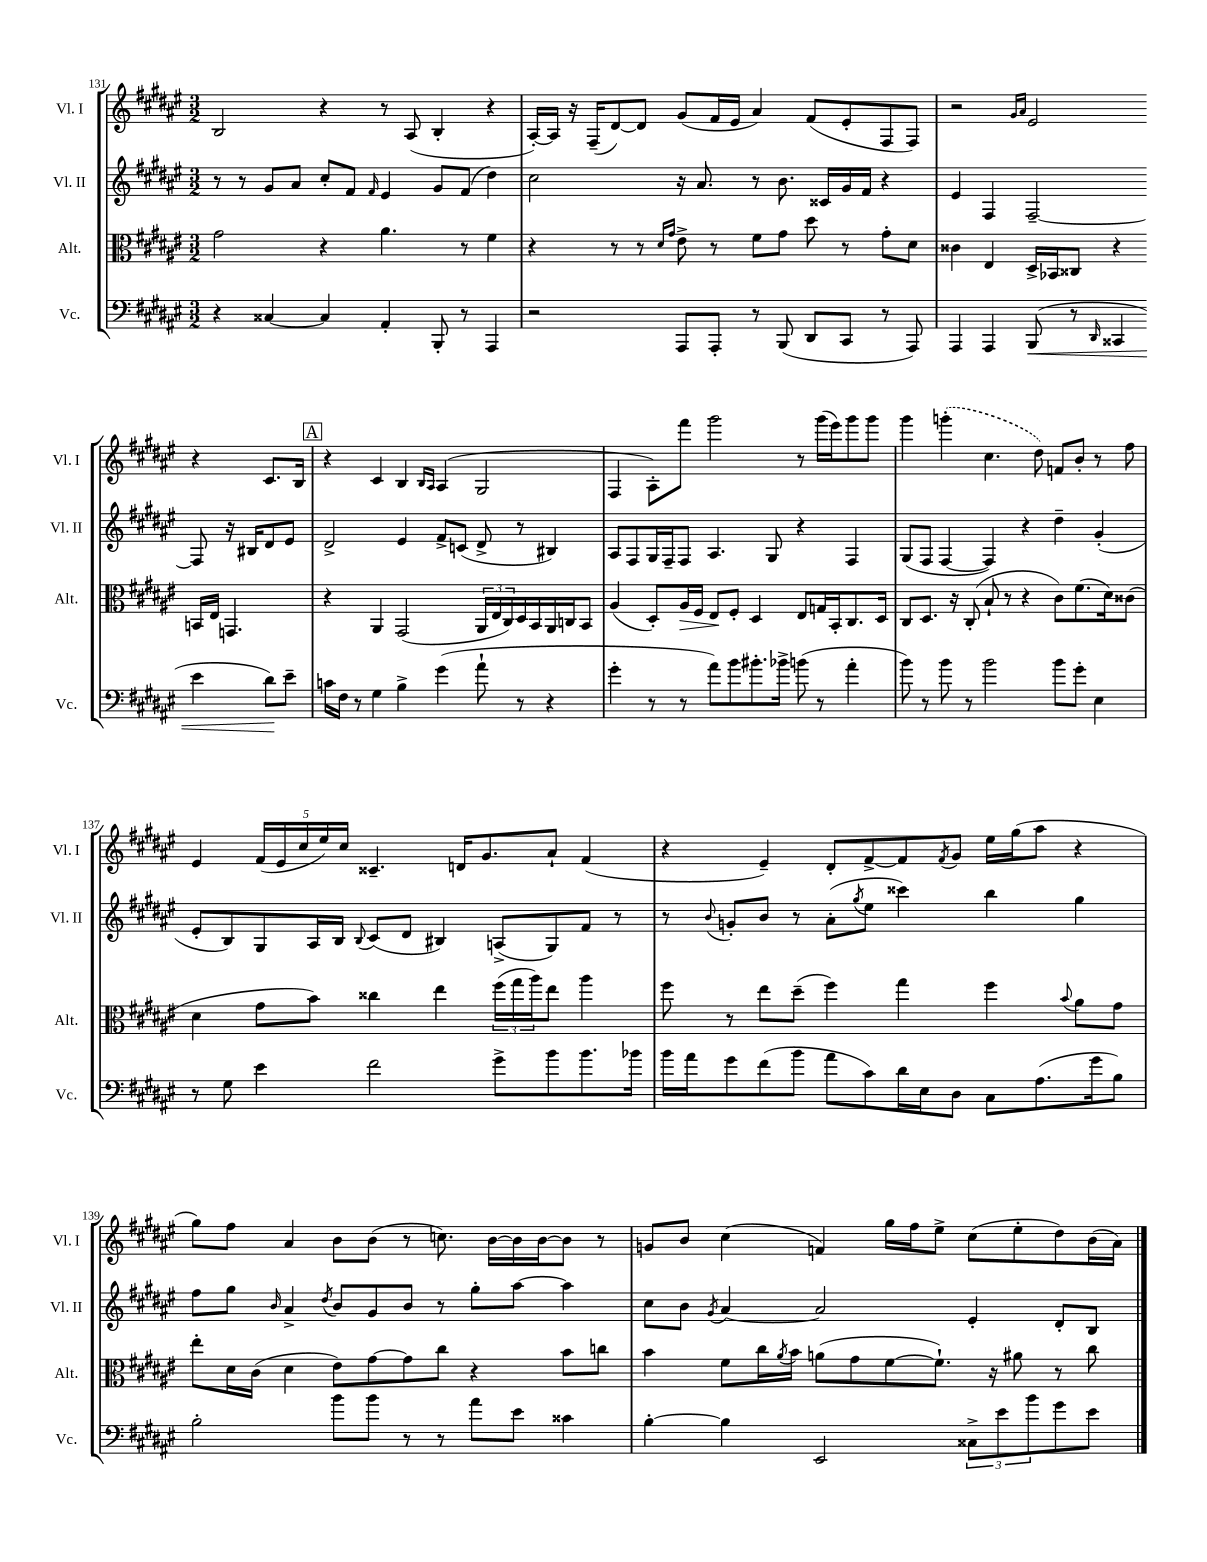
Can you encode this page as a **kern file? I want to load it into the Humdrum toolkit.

**kern	**dynam	**kern	**dynam	**kern	**kern
*part4	*part4	*part3	*part3	*part2	*part1
*staff4	*staff4	*staff3	*staff3	*staff2	*staff1
*I"Vc.	*	*I"Alt.	*	*I"Vl. II	*I"Vl. I
*I'Vc.	*	*I'Alt.	*	*I'Vl. II	*I'Vl. I
*clefF4	*	*clefC3	*	*clefG2	*clefG2
*k[f#c#g#d#a#e#]	*	*k[f#c#g#d#a#e#]	*	*k[f#c#g#d#a#e#]	*k[f#c#g#d#a#e#]
*M3/2	*	*M3/2	*	*M3/2	*M3/2
=131	=131	=131	=131	=131	=131
4r	.	2g#\	.	8r	2B/
.	.	.	.	8r	.
[4C##X/	.	.	.	8g#/L	.
.	.	.	.	8a#/J	.
4C##/]	.	4r	.	8cc#'/L	4r
.	.	.	.	8f#/J	.
.	.	.	.	16qqf#/	.
4AA#'/	.	4.a#\	.	4e#/	8r
.	.	.	.	.	(8A#/
8BBB'/	.	.	.	8g#/L	4B'/
8r	.	8r	.	(8f#/J	.
4AAA#/	.	4f#\	.	4dd#\)	4r
=132	=132	=132	=132	=132	=132
2r	.	4r	.	2cc#\	[16A#'/LL)
.	.	.	.	.	16A#/JJ]
.	.	.	.	.	16r
.	.	.	.	.	(16F#~/KL
.	.	8r	.	.	[8d#/)
.	.	8r	.	.	8d#/J]
.	.	16qqd#/LL	.	.	.
.	.	16qqg#/JJ	.	.	.
8AAA#/L	.	8e#^\	.	16r	(8g#/L
.	.	.	.	8.a#/	.
8AAA#'/J	.	8r	.	.	16f#/L
.	.	.	.	.	16e#/JJ
8r	.	8f#\L	.	8r	4a#/)
(8BBB/	.	8g#\J	.	8.b\	.
8DD#/L	.	8dd#\	.	.	(8f#/L
.	.	.	.	16c##X/LL	.
8CC#/J	.	8r	.	16g#/	8e#'/
.	.	.	.	16f#/JJ	.
8r	.	8g#'\L	.	4r	8F#/
8AAA#/)	.	8d#\J	.	.	8F#/J)
=133	=133	=133	=133	=133	=133
4AAA#/	.	4c##X\	.	4e#/	2r
4AAA#/	.	4E#/	.	4F#/	.
.	.	.	.	.	16qqg#/LL
.	.	.	.	.	16qqa#/JJ
!	!LO:HP:b	!	!	!	!
(8BBB/	<	16D#^/LL	.	[2F#~/	2e#/
.	.	16BB-X/J	.	.	.
8r	.	8C##X/J	.	.	.
16qqDD#/	.	.	.	.	.
4CC##X/	.	4r	.	.	.
4e#\	.	16BBn/LL	.	8F#/]	4r
.	.	16E#/JJ	.	.	.
.	.	4.GGn/	.	16r	.
.	.	.	.	16B#X/KL	.
8d#\L)	.	.	.	8d#/	8.c#/L
8e#~\J	[	.	.	8e#/J	.
.	.	.	.	.	16B/Jk
!!LO:LB:g=z
!!LO:REH:place=s1:t=A
=134	=134	=134	=134	=134	=134
16cn\LL	.	4r	.	2d#^/	4r
16F#\JJ	.	.	.	.	.
8r	.	.	.	.	.
4G#\	.	4AA#/	.	.	4c#/
4B^\	.	(2GG#/	.	4e#/	4B/
.	.	.	.	.	16qqB/LL
.	.	.	.	.	16qqA#/JJ
(4g#\	.	.	.	8f#^/L	(4A#/
.	.	.	.	(8cn/J	.
8a#`\	.	24AA#/LL	.	8d#^/	2G#/
.	.	24E#/	.	.	.
.	.	24C#/)	.	.	.
8r	.	16D#/	.	8r	.
.	.	16BB/	.	.	.
4r	.	16AA#/	.	4B#X/)	.
.	.	16Cn/J	.	.	.
.	.	8BB/J	.	.	.
=135	=135	=135	=135	=135	=135
4g#'\	.	(4A#/	.	8A#/L	4F#/
.	.	.	.	8F#/	.
8r	.	8D#'/L)	.	16G#/L	8A#'\L)
.	.	.	.	16F#~/J	.
!	!	!	!LO:HP:b	!	!
8r	.	16A#/L	>	8F#/J	8fff#\J
.	.	16F#/JJ	.	.	.
8a#\L)	.	8E#/L	.	4.A#/	2ggg#\
8b\	.	8F#'/J	]	.	.
8.b#X'\	.	4D#/	.	.	.
.	.	.	.	8G#/	.
16b-X^\Jk	.	.	.	.	.
(8bn\	.	8E#/L	.	4r	8r
8r	.	16Gn/L	.	.	(16ggg#\LL
.	.	16BB'/J	.	.	16eee#\J)
4a#'\	.	8.C#/	.	4F#/	8ggg#\
.	.	.	.	.	8ggg#\J
.	.	16D#/Jk	.	.	.
=136	=136	=136	=136	=136	=136
8b\)	.	8C#/L	.	(8G#/L	4ggg#\
8r	.	8.D#/J	.	8F#/J	.
8b\	.	.	.	[4F#/	(4gggn'\
.	.	16r	.	.	.
8r	.	(8C#'/	.	.	.
2b\	.	8B`/	.	4F#/])	4.cc#\
.	.	8r	.	.	.
.	.	4r	.	4r	.
.	.	.	.	.	8dd#\)
8b\L	.	8c#\L)	.	4dd#~\	8fn/L
8g#'\J	.	(8.f#\	.	.	8b'/J
4E#\	.	.	.	(4g#'/	8r
.	.	16d#\k)	.	.	.
.	.	(8c##X\J	.	.	8ff#\
!!LO:LB:g=z
=137	=137	=137	=137	=137	=137
8r	.	4d#\	.	8e#'/L	4e#/
8G#\	.	.	.	8B/)	.
4e#\	.	8g#\L	.	8G#/	(20f#/LL
.	.	.	.	.	20e#/
.	.	.	.	.	20cc#/
.	.	8b\J)	.	16A#/L	.
.	.	.	.	.	20ee#/)
.	.	.	.	16B/JJ	.
.	.	.	.	.	20cc#/JJ
.	.	.	.	8qqB/	.
2f#\	.	4cc##X\	.	(8c#/L	4.c##X~/
.	.	.	.	8d#/J	.
.	.	4ee#\	.	4B#X/)	.
.	.	.	.	.	16dn/KL
.	.	.	.	.	8.g#/
8g#^\L	.	(24ff#\LL	.	(8An^/L	.
.	.	24gg#\	.	.	.
.	.	24aa#\J)	.	.	.
8b\	.	8ee#\J	.	8G#/)	8a#`/J
8.b\	.	4aa#\	.	8f#/J	(4f#/
.	.	.	.	8r	.
16b-X\Jk	.	.	.	.	.
=138	=138	=138	=138	=138	=138
16b\LL	.	8ff#\	.	8r	4r
16a#\J	.	.	.	.	.
.	.	.	.	8qqb/	.
8g#\	.	8r	.	8gn'/L	.
(8f#\	.	8ee#\L	.	8b/J	4e#~/)
8b\J	.	(8dd#~\J	.	8r	.
8a#\L	.	4ff#\)	.	(8a#'\L	8d#'/L
.	.	.	.	8qgg#/	.
8c#\)	.	.	.	8ee#\J	[8f#^/
16d#\L	.	4gg#\	.	4ccc##X\)	8f#/]
16E#\J	.	.	.	.	.
.	.	.	.	.	8qf#/
8D#\J	.	.	.	.	8g#/J
8C#\L	.	4ff#\	.	4bb\	16ee#\LL
.	.	.	.	.	(16gg#\J
(8.A#\	.	.	.	.	8aa#\J
.	.	8qqb/	.	.	.
.	.	8a#\L	.	4gg#\	4r
16g#\k	.	.	.	.	.
8B\J)	.	8g#\J	.	.	.
!!LO:LB:g=z
=139	=139	=139	=139	=139	=139
2B'\	.	8ee#'\L	.	8ff#\L	8gg#\L)
.	.	16d#\L	.	8gg#\J	8ff#\J
.	.	(16c#\JJ	.	.	.
.	.	.	.	16qqb/	.
.	.	4d#\	.	4a#^/	4a#/
.	.	.	.	8qdd#/	.
8b\L	.	8e#\L)	.	8b/L	8b\L
8b\J	.	[8g#\	.	8g#/	(8b\J
8r	.	8g#\]	.	8b/J	8r
8r	.	8cc#\J	.	8r	8.ccn\)
8a#\L	.	4r	.	8gg#'\L	.
.	.	.	.	.	[16b\LL
8e#\J	.	.	.	[8aa#\J	16b\]
.	.	.	.	.	[16b\J
4c##X\	.	8b\L	.	4aa#\]	8b\J]
.	.	8ccn\J	.	.	8r
=140	=140	=140	=140	=140	=140
[4B'\	.	4b\	.	8cc#\L	8gn/L
.	.	.	.	8b\J	8b/J
.	.	.	.	8qg#/	.
4B\]	.	8f#\L	.	[4a#/	(4cc#\
.	.	16cc#\L	.	.	.
.	.	8qa#/	.	.	.
.	.	16b\JJ	.	.	.
2EE#/	.	(8an\L	.	2a#/]	4fn/)
.	.	8g#\	.	.	.
.	.	[8f#\	.	.	16gg#\LL
.	.	.	.	.	16ff#\J
.	.	8.f#`\J])	.	.	8ee#^\J
12C##X^\L	.	.	.	4e#'/	(8cc#\L
.	.	16r	.	.	.
12e#\	.	.	.	.	.
.	.	8a#X\	.	.	8ee#'\
12b\	.	.	.	.	.
8g#\	.	8r	.	8d#'/L	8dd#\)
8e#\J	.	8cc#\	.	8B/J	(16b\L
.	.	.	.	.	16a#\JJ)
==	==	==	==	==	==
*-	*-	*-	*-	*-	*-
